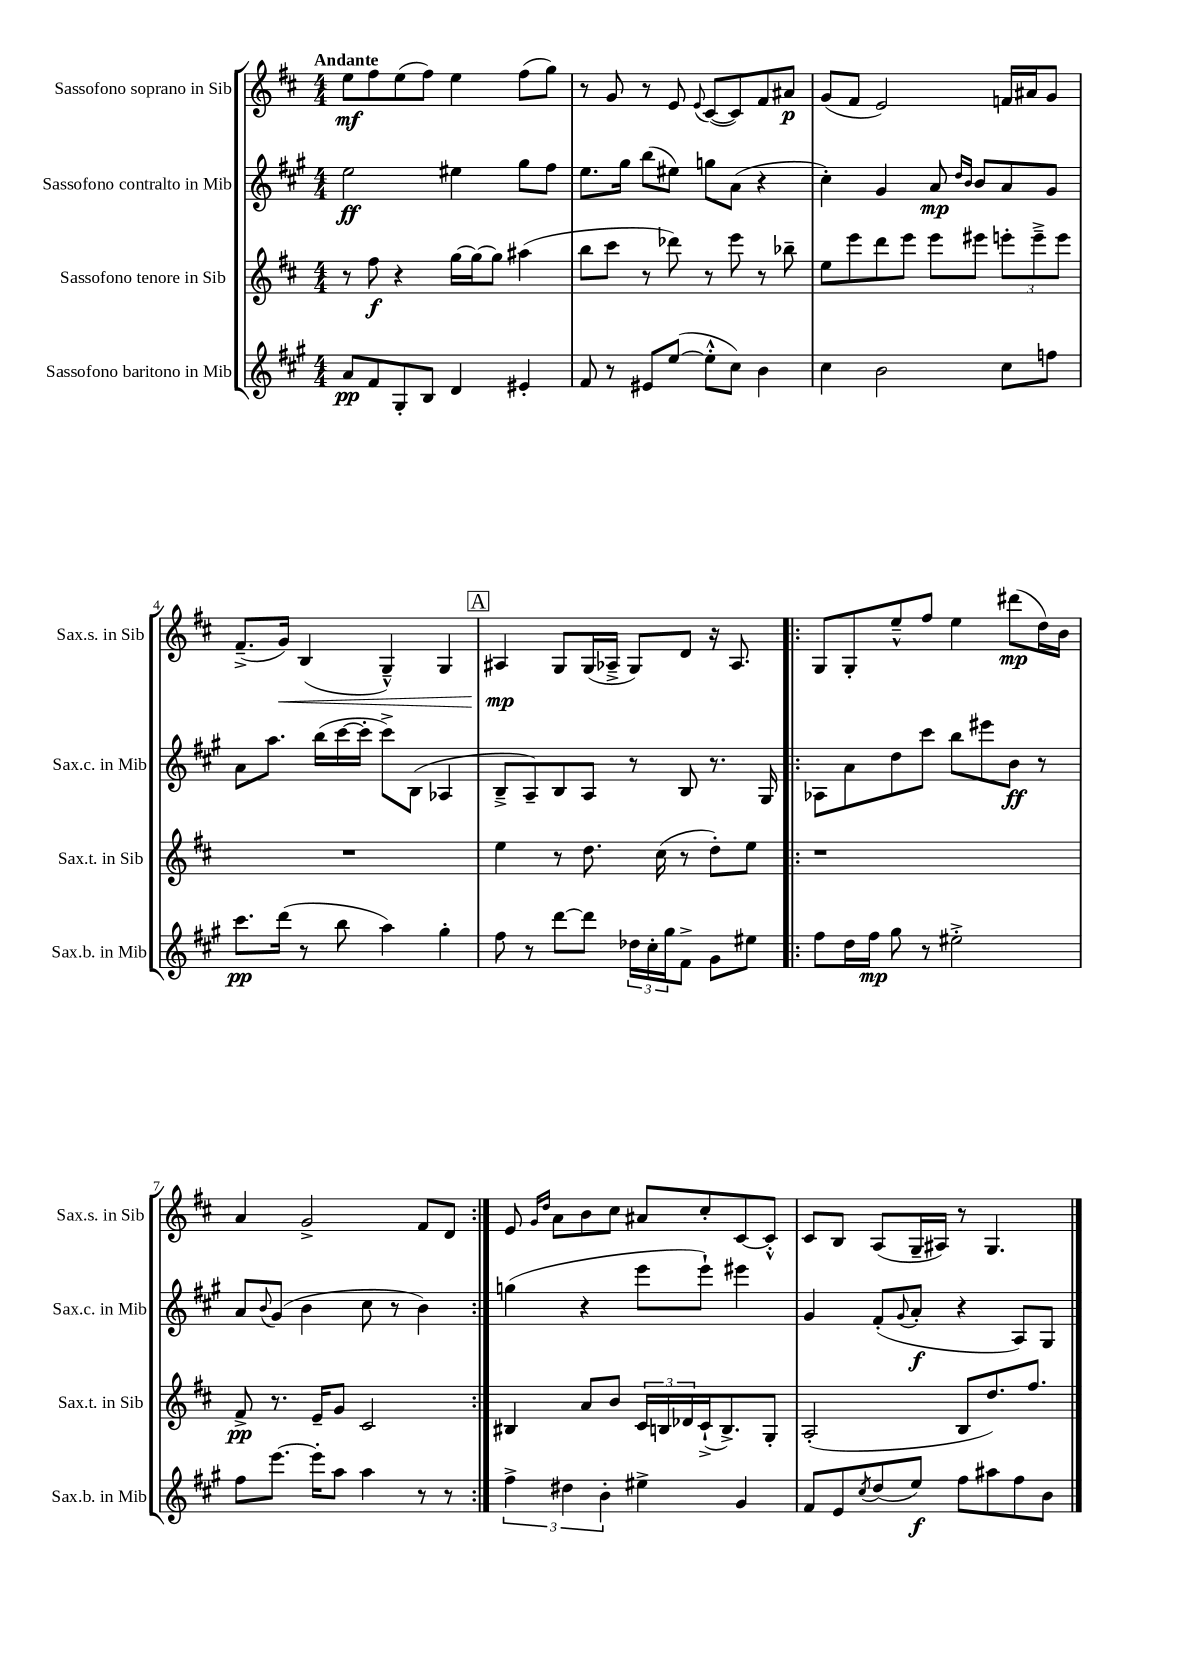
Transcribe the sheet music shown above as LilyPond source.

<<
\new StaffGroup <<
\new Staff = "s0" \with { instrumentName = "Sassofono soprano in Sib" shortInstrumentName = "Sax.s. in Sib" } {
    \clef treble \key d \major \numericTimeSignature \time 4/4 \tempo "Andante"
    e''8\mf fis''8 e''8( fis''8) e''4 fis''8( g''8) |
    r8 g'8 r8 e'8 \appoggiatura { e'8 } cis'8~( cis'8) fis'8 ais'8\p |
    g'8( fis'8 e'2) f'16 ais'16 g'8 |
    fis'8.--->( g'16\<) b4( g4---^) g4 |
    \mark \markup { \box "A" } ais4\mp\! g8 g16( aes16---> g8) d'8 r16 aes8. |
    \repeat volta 2 { g8 g8-. e''8---^ fis''8 e''4 dis'''8\mp( d''16) b'16 |
    a'4 g'2-> fis'8 d'8 | }
    e'8 \grace { g'16 d''16 } a'8 b'8 cis''8 ais'8 cis''8-. cis'8~ cis'8-.-^ |
    cis'8 b8 a8( g16-- ais16) r8 g4. \bar "|." |
}
\new Staff = "s1" \with { instrumentName = "Sassofono contralto in Mib" shortInstrumentName = "Sax.c. in Mib" } {
    \clef treble \key a \major \numericTimeSignature \time 4/4
    e''2\ff eis''4 gis''8 fis''8 |
    e''8. gis''16 b''8( eis''8) g''8 a'8( r4 |
    cis''4-.) gis'4 a'8\mp \grace { d''16 b'16 } b'8 a'8 gis'8 |
    a'8 a''8. b''16( cis'''16~ cis'''16-. cis'''8->) b8( aes4 |
    \mark \markup { \box "A" } b8---> a8--) b8 a8 r8 b8 r8. gis16 |
    \repeat volta 2 { aes8 a'8 d''8 cis'''8 b''8 eis'''8 b'8\ff r8 |
    a'8 \appoggiatura { b'8 } gis'8( b'4 cis''8 r8 b'4) | }
    g''4( r4 e'''8 e'''8-!) eis'''4 |
    gis'4 fis'8-.( \appoggiatura { gis'8 } a'8-.\f r4 a8) gis8 \bar "|." |
}
\new Staff = "s2" \with { instrumentName = "Sassofono tenore in Sib" shortInstrumentName = "Sax.t. in Sib" } {
    \clef treble \key d \major \numericTimeSignature \time 4/4
    r8 fis''8\f r4 g''16~ g''16~ g''8 ais''4( |
    b''8 cis'''8 r8 des'''8) r8 e'''8 r8 bes''8-- |
    e''8 e'''8 d'''8 e'''8 e'''8 eis'''8 \tuplet 3/2 { e'''8-. e'''8---> e'''8 } |
    R1 |
    \mark \markup { \box "A" } e''4 r8 d''8. cis''16( r8 d''8-.) e''8 |
    \repeat volta 2 { r1 |
    fis'8->\pp r8. e'16-- g'8 cis'2 | }
    bis4 a'8 b'8 \tuplet 3/2 { cis'16 b16 des'16 } cis'16-!->( b8.->) g8-. |
    a2-.( b8 d''8.) fis''8. \bar "|." |
}
\new Staff = "s3" \with { instrumentName = "Sassofono baritono in Mib" shortInstrumentName = "Sax.b. in Mib" } {
    \clef treble \key a \major \numericTimeSignature \time 4/4
    a'8\pp fis'8 gis8-. b8 d'4 eis'4-. |
    fis'8 r8 eis'8 e''8~( e''8-.-^ cis''8) b'4 |
    cis''4 b'2 cis''8 f''8 |
    cis'''8.\pp d'''16( r8 b''8 a''4) gis''4-. |
    \mark \markup { \box "A" } fis''8 r8 d'''8~ d'''8 \tuplet 3/2 { des''16 cis''16-. gis''16 } fis'8-> gis'8 eis''8 |
    \repeat volta 2 { fis''8 d''16 fis''16\mp gis''8 r8 eis''2-.-> |
    fis''8 e'''8.~ e'''16-. a''8 a''4 r8 r8 | }
    \tuplet 3/2 { fis''4-> dis''4 b'4-. } eis''4-> gis'4 |
    fis'8 e'8 \acciaccatura { cis''8 } d''8( e''8\f) fis''8 ais''8 fis''8 b'8 \bar "|." |
}
>>
>>
